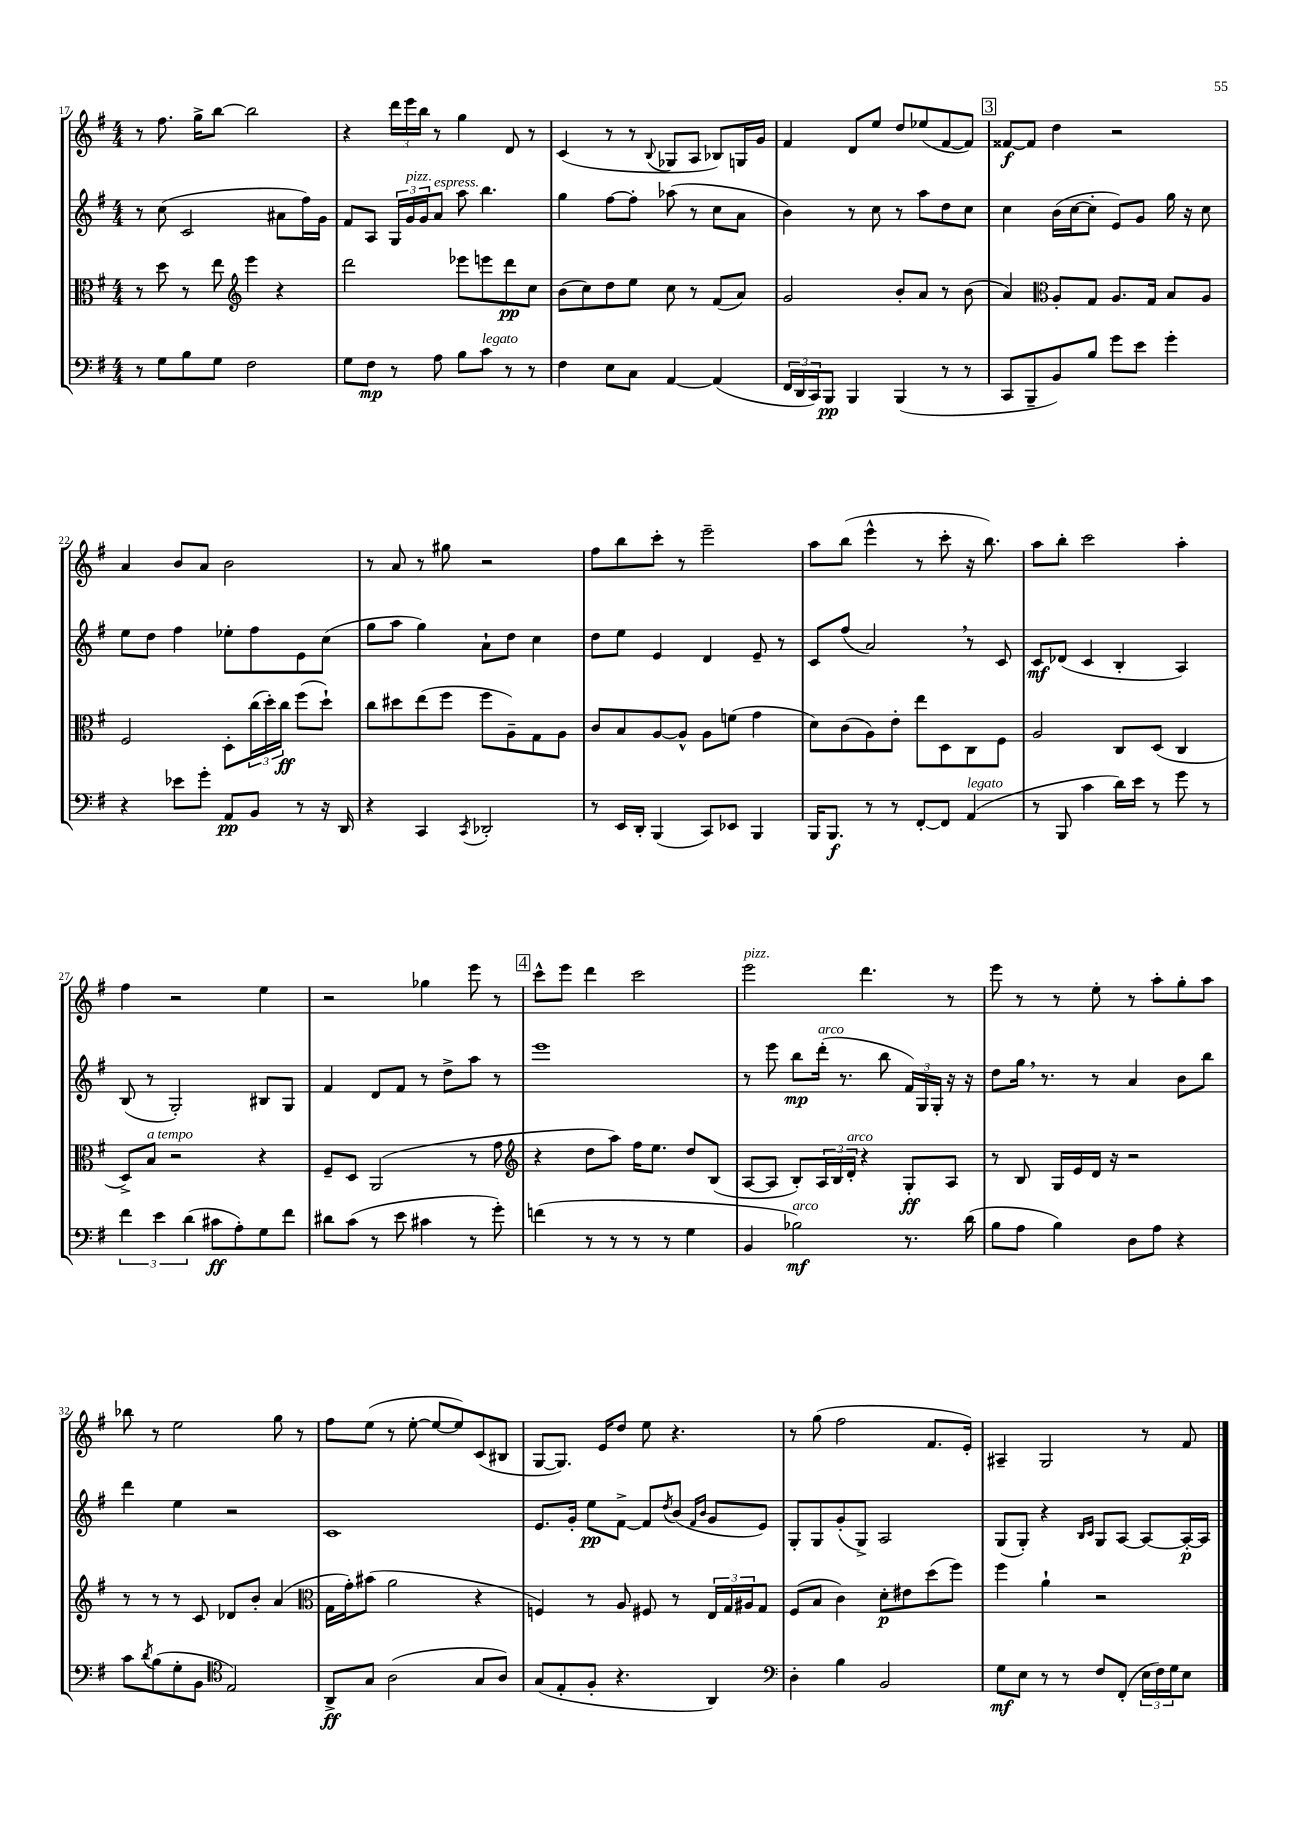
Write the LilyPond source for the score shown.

<<
\new StaffGroup <<
\new Staff = "s0" {
    \clef treble \key g \major \numericTimeSignature \time 4/4
    r8 fis''8. g''16-> b''8~ b''2 |
    r4 \tuplet 3/2 { d'''16 e'''16 b''16 } r8 g''4 d'8 r8 |
    c'4( r8 r8 \appoggiatura { b8 } ges8 a8 bes8) g16 g'16 |
    fis'4 d'8 e''8 d''8 ees''8( fis'8~ fis'8) |
    \mark \markup { \box "3" } fisis'8~\f fisis'8 d''4 r2 |
    a'4 b'8 a'8 b'2 |
    r8 a'8 r8 gis''8 r2 |
    fis''8 b''8 c'''8-. r8 e'''2-- |
    a''8 b''8( e'''4-^ r8 c'''8-. r16 b''8.) |
    a''8 b''8-. c'''2 a''4-. |
    fis''4 r2 e''4 |
    r2 ges''4 e'''8 r8 |
    \mark \markup { \box "4" } c'''8-^ e'''8 d'''4 c'''2 |
    e'''2^\markup { \italic "pizz." } d'''4. r8 |
    e'''8 r8 r8 e''8-. r8 a''8-. g''8-. a''8 |
    bes''8 r8 e''2 g''8 r8 |
    fis''8 e''8( r8 e''8~-. e''8~ e''8) c'8( bis8 |
    g8~ g8.) e'16 d''8 e''8 r4. |
    r8 g''8( fis''2 fis'8. e'16-.) |
    ais4-- g2 r8 fis'8 \bar "|." |
}
\new Staff = "s1" {
    \clef treble \key g \major \numericTimeSignature \time 4/4
    r8 c''8( c'2 ais'8 fis''16) g'16 |
    fis'8 a8 \tuplet 3/2 { g16 g'16^\markup { \italic "pizz." } g'16 } a'8^\markup { \italic "espress." } a''8 b''4. |
    g''4 fis''8~ fis''8-. aes''8( r8 c''8 a'8 |
    b'4) r8 c''8 r8 a''8 d''8 c''8 |
    \mark \markup { \box "3" } c''4 b'16( c''16~ c''8-. e'8) g'8 g''16 r16 c''8 |
    e''8 d''8 fis''4 ees''8-. fis''8 e'8 c''8( |
    g''8 a''8 g''4) a'8-! d''8 c''4 |
    d''8 e''8 e'4 d'4 e'8-- r8 |
    c'8 fis''8( a'2) \breathe r8 c'8 |
    c'8\mf des'8( c'4 b4-. a4) |
    b8( r8 g2-.) bis8 g8 |
    fis'4 d'8 fis'8 r8 d''8-> a''8 r8 |
    \mark \markup { \box "4" } e'''1 |
    r8 e'''8 b''8\mp d'''16-.^\markup { \italic "arco" }( r8. b''8 \tuplet 3/2 { fis'16) g16 g16-. } r16 r16 |
    d''8 g''16 \breathe r8. r8 a'4 b'8 b''8 |
    d'''4 e''4 r2 |
    c'1 |
    e'8. g'16-. e''8\pp fis'8~-> fis'8 \acciaccatura { d''8 } b'8( \grace { fis'16 b'16 } g'8 e'8) |
    g8-. g8 g'8-.( g8->) a2 |
    g8( g8-.) r4 \grace { b16 c'16 } g8 a8~ a8~ a16~-.\p a16 \bar "|." |
}
\new Staff = "s2" {
    \clef alto \key g \major \numericTimeSignature \time 4/4
    r8 d''8 r8 e''8 \clef treble e'''4 r4 |
    d'''2 ees'''8 e'''8 d'''8\pp c''8 |
    b'8( c''8) d''8 e''8 c''8 r8 fis'8( a'8) |
    g'2 b'8-. a'8 r8 b'8( |
    \mark \markup { \box "3" } a'4) \clef alto a8-. g8 a8. g16 b8 a8 |
    fis2 d8-. \tuplet 3/2 { c''16( d''16-.) c''16\ff } fis''8( d''8-!) |
    c''8 dis''8 e''8( fis''8 fis''8 a8--) g8 a8 |
    c'8 b8 a8~ a8-^ a8 f'8( g'4 |
    d'8) c'8( a8) e'8-. e''8 d8 c8 fis8 |
    a2 c8 d8( c4 |
    d8->) b8^\markup { \italic "a tempo" } r2 r4 |
    fis8-- d8 a,2( r8 g'8 |
    \mark \markup { \box "4" } \clef treble r4 d''8 a''8) fis''16 e''8. d''8 b8( |
    a8~ a8 b8-.) \tuplet 3/2 { a16 b16 d'16-.^\markup { \italic "arco" } } r4 g8-.\ff a8 |
    r8 b8 g16 e'16 d'16 r16 r2 |
    r8 r8 r8 c'8 des'8 b'8-. a'4( |
    \clef alto g16 g'16-.) bis'8( a'2 r4 |
    f4) r8 a8 fis8 r8 \tuplet 3/2 { e16 g16 ais16 } g8 |
    fis8( b8 c'4) d'8-.\p eis'8 d''8( fis''8) |
    fis''4 a'4-! r2 \bar "|." |
}
\new Staff = "s3" {
    \clef bass \key g \major \numericTimeSignature \time 4/4
    r8 g8 b8 g8 fis2 |
    g8 fis8\mp r8 a8 b8 c'8^\markup { \italic "legato" } r8 r8 |
    fis4 e8 c8 a,4~ a,4( |
    \tuplet 3/2 { fis,16 d,16 c,16) } b,,8\pp b,,4 b,,4( r8 r8 |
    \mark \markup { \box "3" } c,8 b,,8-- b,8) b8 g'8 e'8 g'4-. |
    r4 ees'8 g'8-. a,8\pp b,8 r8 r16 d,16 |
    r4 c,4 \acciaccatura { c,8 } des,2-. |
    r8 e,16 d,16-. b,,4( c,8) ees,8 b,,4 |
    b,,16 b,,8.\f r8 r8 fis,8~-. fis,8 a,4^\markup { \italic "legato" }( |
    r8 b,,8 c'4 d'16) e'16 r8 g'8 r8 |
    \tuplet 3/2 { fis'4 e'4 d'4( } cis'8\ff a8-.) g8 fis'8 |
    dis'8 c'8( r8 e'8 cis'4 r8 g'8-.) |
    \mark \markup { \box "4" } f'4( r8 r8 r8 r8 g4 |
    b,4 bes2\mf^\markup { \italic "arco" }) r8. d'16( |
    b8 a8 b4) d8 a8 r4 |
    c'8 \acciaccatura { d'8 } b8( g8-. b,8 \clef tenor e2) |
    a,8->\ff g8 a2( g8 a8) |
    g8( e8-. fis8-. r4. a,4) |
    \clef bass d4-. b4 b,2 |
    g8\mf e8 r8 r8 fis8 fis,8-.( \tuplet 3/2 { e16 fis16) g16 } e8 \bar "|." |
}
>>
>>
\layout { \context { \Score currentBarNumber = #17 } }
